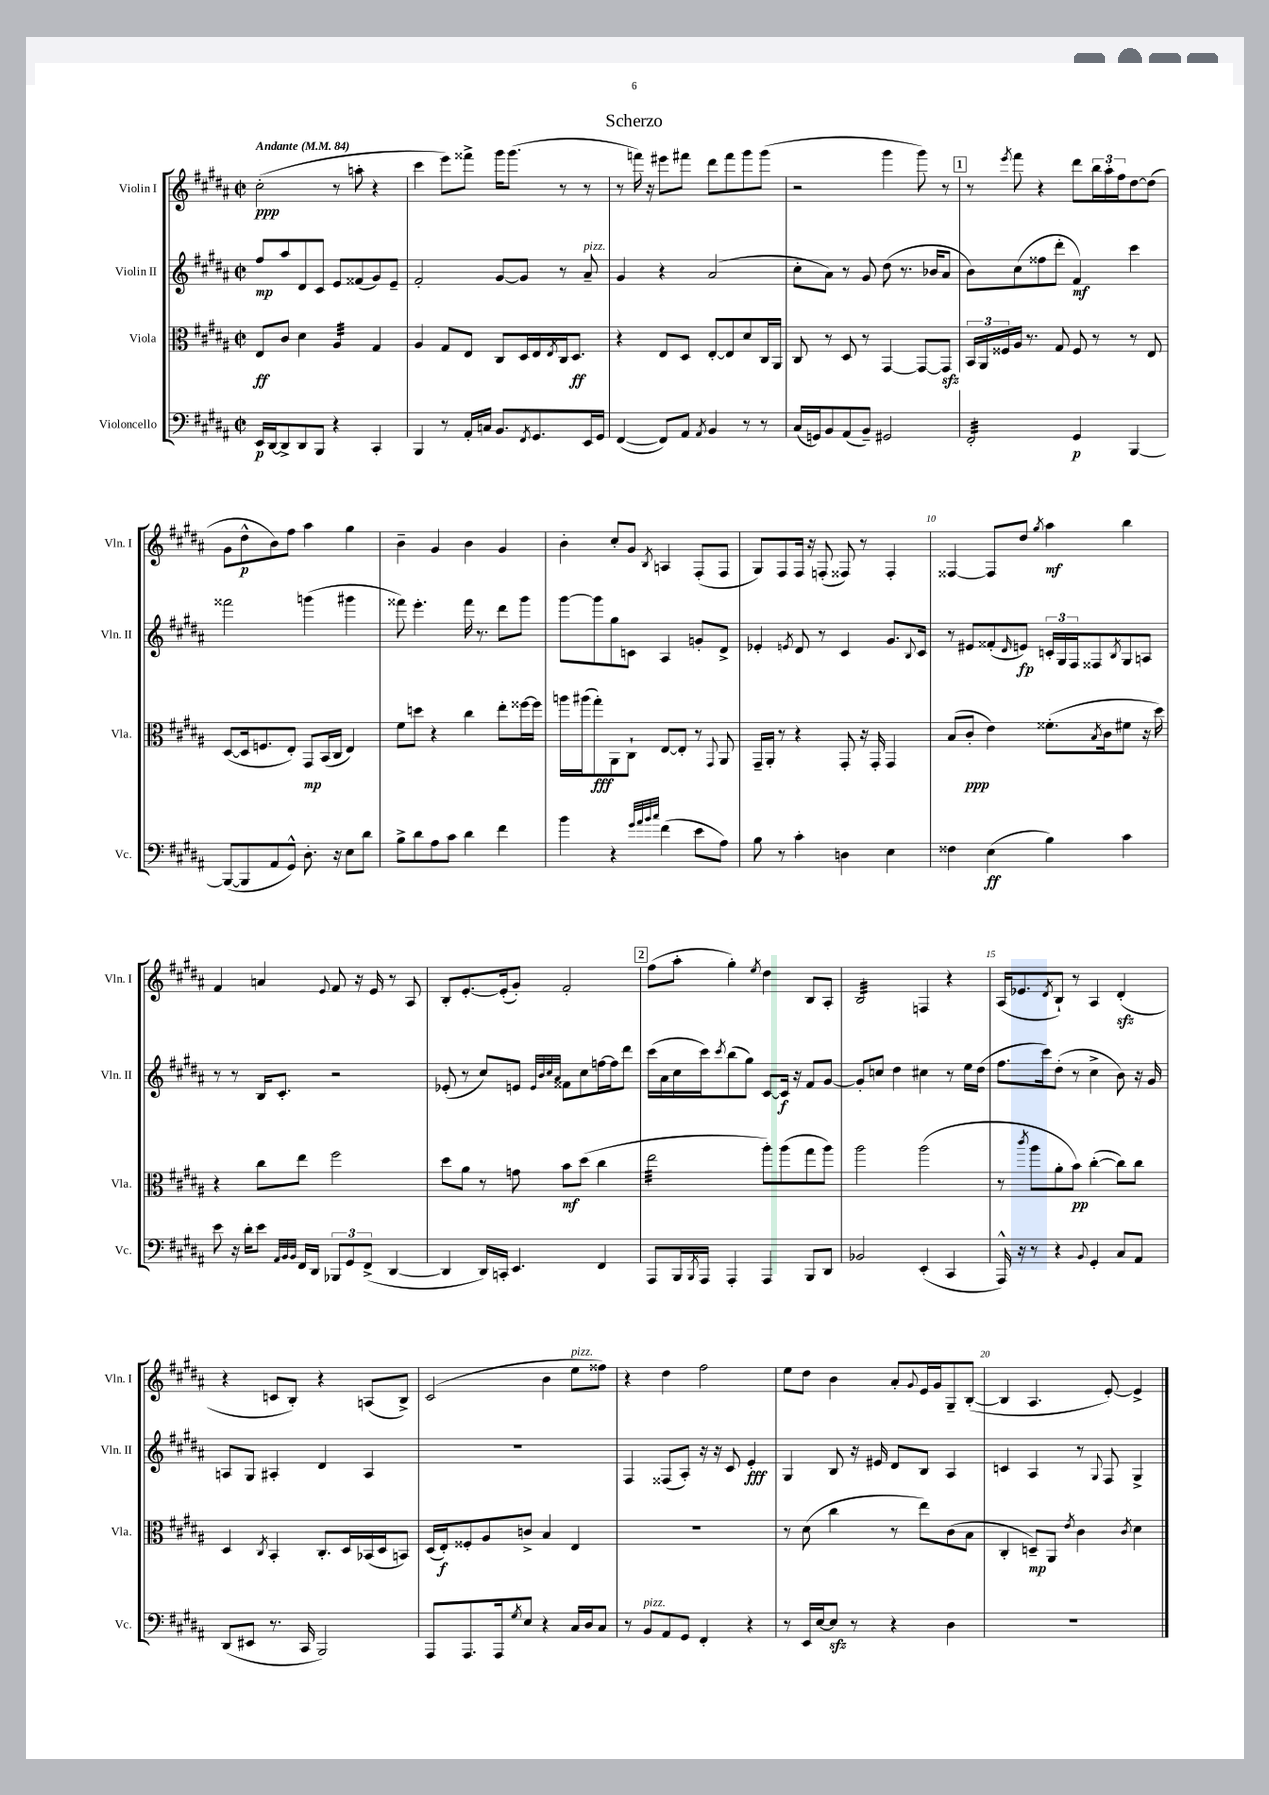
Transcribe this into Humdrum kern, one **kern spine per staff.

**kern	**kern	**kern	**kern
*staff4	*staff3	*staff2	*staff1
*clefF4	*clefC3	*clefG2	*clefG2
*k[f#c#g#d#a#]	*k[f#c#g#d#a#]	*k[f#c#g#d#a#]	*k[f#c#g#d#a#]
*M2/2	*M2/2	*M2/2	*M2/2
*met(c|)	*met(c|)	*met(c|)	*met(c|)
*MM84	*MM84	*MM84	*MM84
16EE	8E	8ff#	(2cc#'
[16DD#	.	.	.
8DD#^]	8c#	8aa#	.
8DD#	4d#	8d#	.
8BBB	.	8c#	.
4r	4A#	8e	8r
.	.	(8f##	8aa'
4CC#'	4G#	8g#)	4r
.	.	8e~	.
=	=	=	=
4BBB	4A#	2f#'	4ccc#
8r	8G#	.	8eee)
16AA#'	8E	.	8fff##^
16C	.	.	.
8.BB	8C#	[8g#	16ggg#
.	.	.	(8.ggg#
.	16D#	8g#]	.
8qFF#	.	.	.
8.GG#	16E	.	.
.	8qE	.	.
.	16C#	8r	8r
.	8.D#	.	.
16EE	.	8a#~	8r
16GG#	.	.	.
=	=	=	=
([4FF#	4r	4g#	8r
.	.	.	16fff)
.	.	.	16r
8FF#])	8E	4r	8eee#
8AA#	8D#	.	8fff#
8qAA#	.	.	.
4BB	[8E'	(2a#	8ddd#
.	8E]	.	8fff#
8r	8d#	.	8ggg#
8r	16C#	.	(8ggg#
.	16AA#	.	.
=	=	=	=
(16C#	8C#	8cc#'	2r
16GG)	.	.	.
8BB	8r	8a#)	.
(8AA#	8D#	8r	.
8BB~)	8r	8g#	.
2GG#	[4GG#	(8dd#	4ggg#
.	.	8.r	.
.	8GG#_	.	8ggg#)
.	.	16b-	.
.	8GG#]	8a#	8r
=	=	=	=
2FF#'	24BB	8b)	8r
.	24AA#	.	.
.	24F##	.	.
.	.	.	8qeee
.	16A#	(8cc#	8fff#
.	8.r	.	.
.	.	8ff##	4r
.	8G#	8ddd#'	.
4GG#	8F##	4f#)	8ddd#
.	8r	.	24bb
.	.	.	24aa#'
.	.	.	24ff#
[4BBB	8r	4ccc#	[8dd#
.	8E	.	(8dd#]
=	=	=	=
(8BBB_	([8D#	2fff##	8g#
8BBB]	16D#]	.	8dd#^^
.	8.F	.	.
8AA#	.	.	8b)
8GG#^^)	8E')	.	8ff#
8.D#'	8GG#	(4ggg	4aa#
.	(16BB	.	.
16r	16C#	.	.
8E	4E)	4ggg#	4gg#
8d#	.	.	.
=	=	=	=
8B^	8f#	8fff##)	4b~
8d#	8dd	4.eee'	.
8A#	4r	.	4g#
8c#	.	.	.
4d#	4cc#	16fff##	4b
.	.	8.r	.
4f#	8ee'	8ddd#	4g#
.	[16ff##	8ggg#	.
.	16ff##]	.	.
=	=	=	=
4b	16aa	[8ggg#	4b'
.	(16aa#	.	.
.	8gg#')	8ggg#]	.
4r	8AA#	8gg#	8cc#'
.	8C#`	8c	8g#
32qqg#	.	.	.
32qqa#	.	.	.
32qqb	.	.	.
32qqcc#	.	.	8qB
(4f#	[8E	4A#	4A
.	8E']	.	.
8e	8r	8g'	(8F#'
.	8qqGG#	.	.
8A#)	8AA#	8d#^	8F#
=	=	=	=
8B	16GG#~	4e-'	8G#)
.	16AA#'	.	.
8r	8r	.	8F#
.	.	8qe	.
4c#'	4r	8d#	16F#
.	.	.	16r
.	.	8r	(8F'
4D	8GG#'	4c#	8F##)
.	16r	.	8r
.	16GG#'	.	.
4E	4GG#	8.g#	4F##'
.	.	8qqB	.
.	.	16c#	.
=	=	=	=
4F##	(8B	8r	[4F##
.	8c#'	8e#	.
(4E	4e)	(8f##'	8F##]
.	.	16qqd#	.
.	.	8e)	8dd#
.	.	.	8qgg#
4B)	(8.f##'	24c'	4aa#
.	.	24G#	.
.	.	24F#	.
.	.	8F##	.
.	8qB	.	.
.	16c#	.	.
.	.	8qB	.
4c#	8f#	8G#	4bb
.	16r	8A	.
.	16dd#)	.	.
=	=	=	=
8e	4r	8r	4f#
16r	.	8r	.
16d#'	.	.	.
8e	8cc#	16B	4a
.	.	8.c#'	.
32qqAA#	.	.	.
32qqBB	.	.	.
32qqBB	.	.	.
16FF#	8ee	.	.
16DD#	.	.	.
.	.	.	8qqe
12BBB-	2ff#	2r	8f#
12GG#	.	.	.
.	.	.	16r
(12FF#^	.	.	.
.	.	.	16e
[4DD#	.	.	8r
.	.	.	8A#
=	=	=	=
4DD#]	8dd#	(8e-'	8B'
.	8a#	8r	[8.e'
16DD#)	8r	8cc#)	.
16CC'	.	.	(16e']
4.EE	8g	8e	8g#')
.	.	32qqe	.
.	.	32qqb	.
.	.	32qqcc#	.
.	.	32qqa#	.
.	8b	8f##	2f#'
.	(8dd#	8cc#	.
4FF#	4cc#	[16ff	.
.	.	16ff]	.
.	.	8ddd#	.
=	=	=	=
8AAA#	2ee	(16ccc#	(8ff#
.	.	16a#	.
16BBB	.	16cc#	8aa#'
8qBBB	.	.	.
16AAA#	.	16ccc#)	.
.	.	8qccc#	.
4AAA#'	.	(8bb	4gg#')
.	.	8gg#)	.
.	.	.	8qee
4AAA#	8aa#')	[8c#	4dd#
.	(8aa#	16c#]	.
.	.	16r	.
8BBB	8gg#	8f#	8B
8DD#	8aa#)	[8g#	8A#'
=	=	=	=
2BB-	2aa#	8g#']	2B
.	.	8cc	.
.	.	4dd#	.
(4EE'	(2aa#	4cc#	4F
4CC#	.	8r	4r
.	.	16ee	.
.	.	(16dd#	.
=	=	=	=
16AAA#^^)	8r	8.ff#	(16A#
16r	.	.	8.e-
.	8qccc#	.	.
8r	8aa#	.	.
.	.	16ccc#)	.
.	.	.	8qd#
4r	8a#'	(8dd#'	8B`)
.	8b)	8r	8r
8qqBB	.	.	.
4GG#'	([4cc#'	4cc#^	4A#
8C#	8cc#])	8b)	(4d#'
8AA#	8cc#	16r	.
.	.	16g#	.
=	=	=	=
(8DD#	4D#	8A	4r
8EE#	.	8G#	.
.	8qC#	.	.
8.r	4BB'	4A#'	8c
.	.	.	8B')
16CC#	.	.	.
2BBB)	8.C#'	4d#	4r
.	16D#	.	.
.	(16BB-	4A#	(8A
.	16D#	.	.
.	8BB)	.	8B^)
=	=	=	=
8AAA#	(16D#	1r	(2c#
.	16E')	.	.
8.AAA#	8F##'	.	.
.	8A#	.	.
16AAA#	.	.	.
8qG#	.	.	.
8E	8c^	.	.
4r	4B	.	4b
16C#	4E	.	8ee
16D#	.	.	.
8C#	.	.	8ff##)
=	=	=	=
8r	1r	4F#	4r
8BB	.	.	.
8AA#	.	(8F##	4dd#
8GG#	.	8A#')	.
4FF#'	.	16r	2ff#
.	.	16r	.
.	.	8c#	.
4r	.	4e'	.
=	=	=	=
8r	8r	4G#	8ee
16EE	(8d#	.	8dd#
[16E	.	.	.
8E]	4cc#	8B	4b
8r	.	16r	.
.	.	16e#	.
4r	8r	8d#	8a#'
.	.	.	8qqg#
.	8ee)	8B	16e
.	.	.	16g#
4D#	(8c#	4A#	8G#~
.	8B	.	([8B'
=	=	=	=
1r	4C#'	4c	4B]
.	8D~)	4A#	4.A#
.	8AA#	.	.
.	8qe	.	.
.	4c#	8r	.
.	.	8qqG#	.
.	.	8F#	[8e')
.	8qc#	.	.
.	4d#	4G#^	4e^]
==	==	==	==
*-	*-	*-	*-
